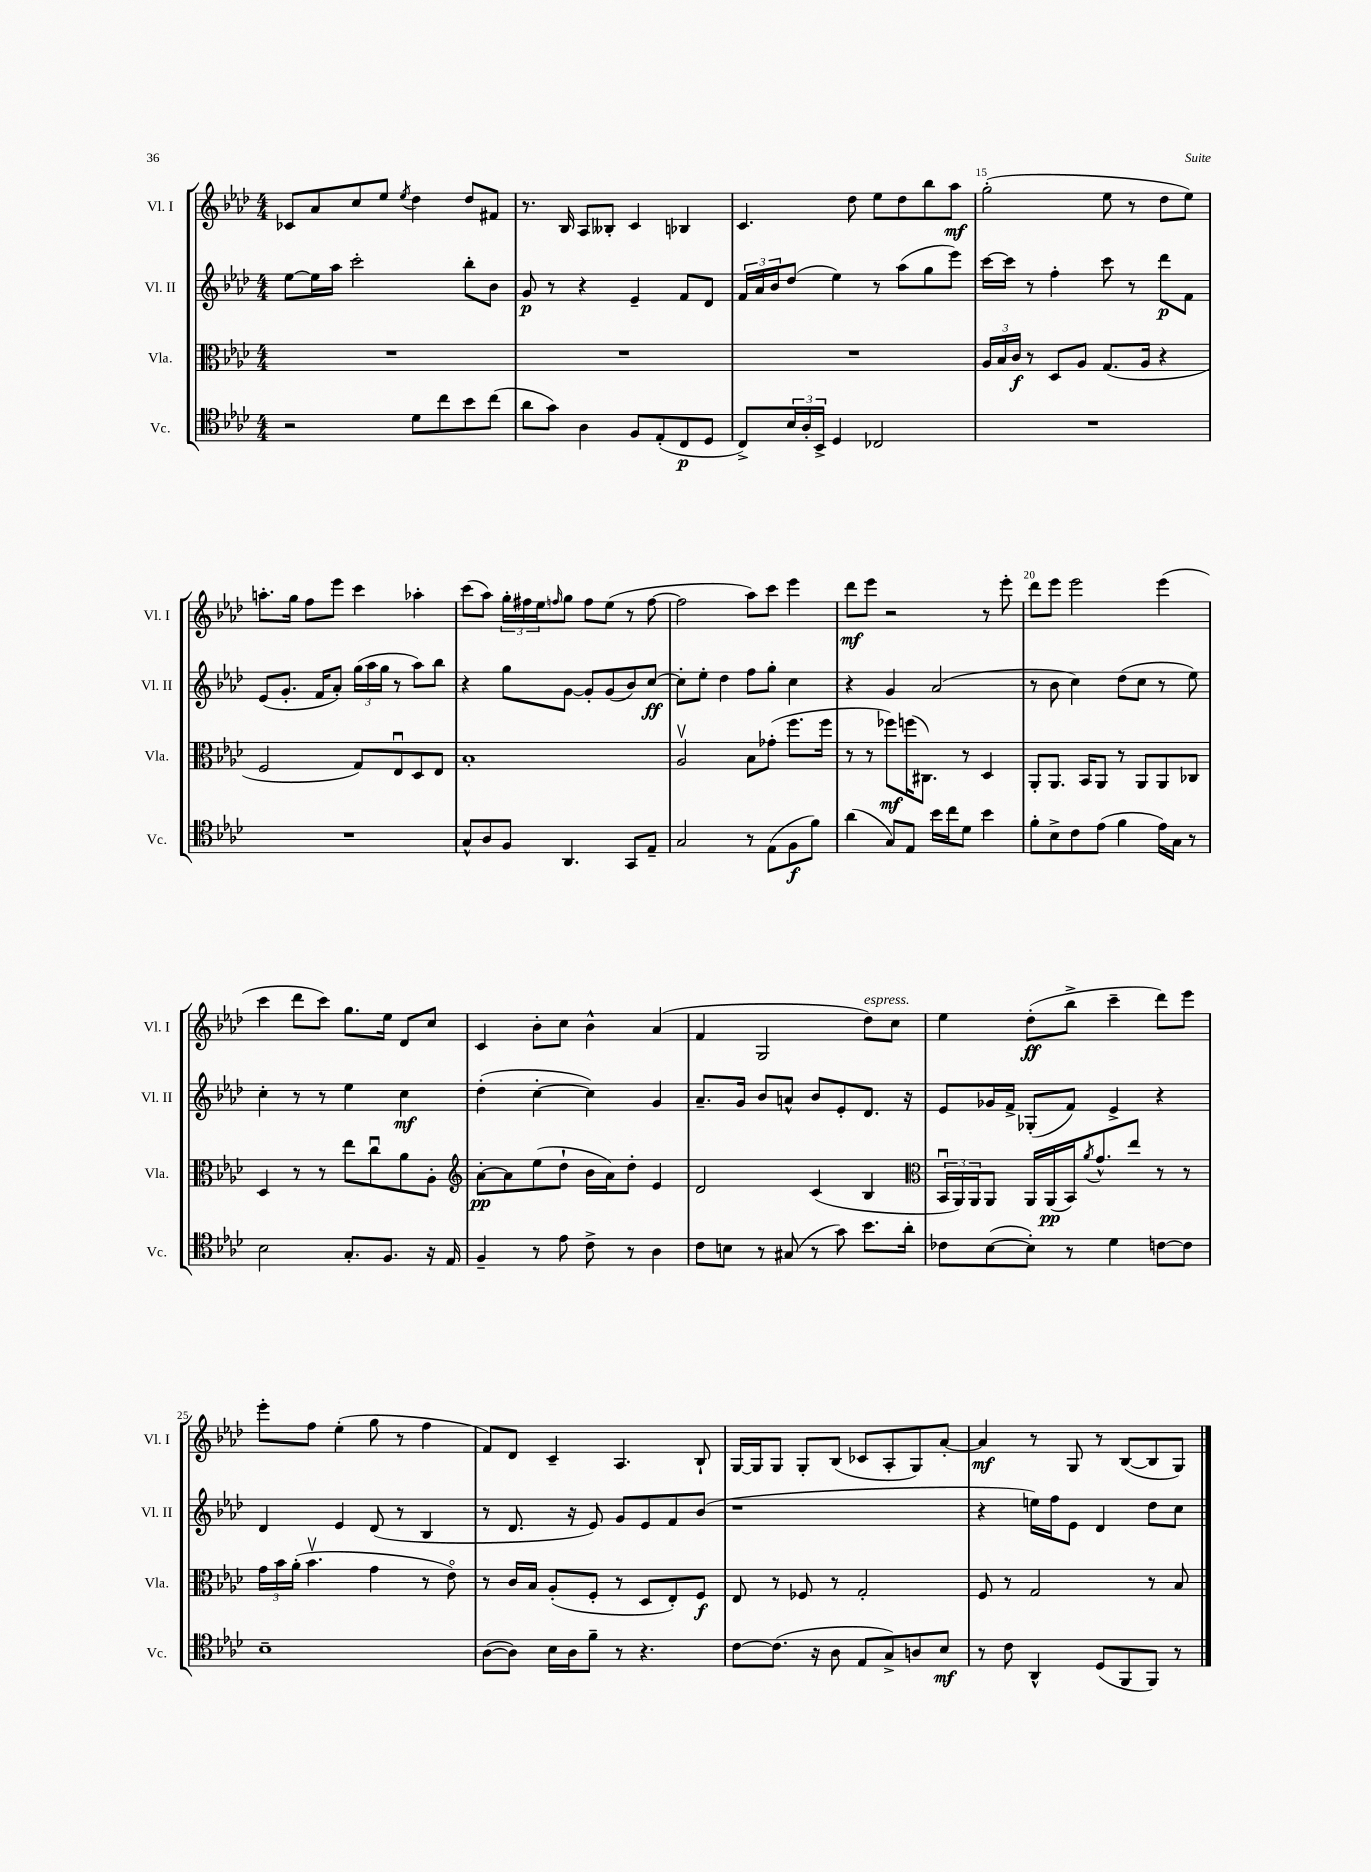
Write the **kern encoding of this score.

**kern	**kern	**kern	**kern
*staff4	*staff3	*staff2	*staff1
*clefC4	*clefC3	*clefG2	*clefG2
*k[b-e-a-d-]	*k[b-e-a-d-]	*k[b-e-a-d-]	*k[b-e-a-d-]
*M4/4	*M4/4	*M4/4	*M4/4
2r	1r	[8ee-	8c-
.	.	16ee-]	8a-
.	.	16aa-	.
.	.	2ccc'	8cc
.	.	.	8ee-
.	.	.	8qee-
8d-	.	.	4dd-
8cc	.	.	.
8b-	.	8bb-'	8dd-
(8cc	.	8b-	8f#
=	=	=	=
8a-	1r	8g	8.r
8g)	.	8r	.
.	.	.	16B-
4A-	.	4r	8A-
.	.	.	8B--'
8F	.	4e-~	4c
(8E-'	.	.	.
8C	.	8f	4B-
8D-	.	8d-	.
=	=	=	=
8C^)	1r	24f	4.c
.	.	24a-	.
.	.	24b-	.
24B-	.	(8dd-	.
24A-'	.	.	.
24BB-^	.	.	.
4D-	.	4ee-)	.
.	.	.	8dd-
2C-	.	8r	8ee-
.	.	(8aa-	8dd-
.	.	8gg	8bb-
.	.	8eee-)	8aa-
=	=	=	=
1r	24A-	[16ccc	(2gg'
.	24B-	.	.
.	.	16ccc]	.
.	24c	.	.
.	8r	8r	.
.	8D-	4ff'	.
.	8A-	.	.
.	(8.G	8ccc	8ee-
.	.	8r	8r
.	16A-	.	.
.	4r	8ddd-	8dd-
.	.	8f	8ee-)
=	=	=	=
1r	2F	(8e-	8.aa'
.	.	8.g'	.
.	.	.	16gg
.	.	.	8ff
.	.	16f	.
.	.	8a-')	8eee-
.	8G)	(24gg	4ccc
.	.	24aa-	.
.	.	24gg	.
.	8E-u	8r	.
.	8D-	8aa-)	4aa-'
.	8E-	8bb-	.
=	=	=	=
8G^^	1B-'	4r	(8ccc
8A-	.	.	8aa-)
8F	.	8gg	24gg'
.	.	.	24ff#
.	.	.	24ee-
.	.	.	16qqff
4.AA-	.	[8g	8gg
.	.	8g']	8ff
.	.	(8g	(8ee-
8GG	.	8b-)	8r
8E-~	.	[8cc	[8ff
=	=	=	=
2G	2A-v	8cc']	2ff]
.	.	8ee-'	.
.	.	4dd-	.
8r	8B-	8ff	8aa-)
(8E-	(8g-'	8gg'	8ccc
8F	8.ff	4cc	4eee-
8f)	.	.	.
.	16ff	.	.
=	=	=	=
(4a-	8r	4r	8ddd-
.	8r	.	8eee-
8G)	8ff-)	4g	2r
8E-	(16ff	.	.
.	8.C#)	.	.
16b-	.	(2a-	.
16cc	.	.	.
8d-	8r	.	.
4b-	4D-	.	8r
.	.	.	8eee-'
=	=	=	=
8f'	8AA-'	8r	8ddd-
8B-^	8.AA-	8b-	8eee-
8c	.	4cc)	2eee-
.	16BB-	.	.
(8e-	8AA-	.	.
4f	8r	(8dd-	.
.	8AA-	8cc	.
16e-)	8AA-	8r	(4eee-
16G	.	.	.
8r	8C-	8ee-)	.
=	=	=	=
2B-	4D-	4cc'	4ccc
.	8r	8r	8ddd-
.	8r	8r	8ccc)
8.G'	8ee-	4ee-	8.gg
.	8ccu	.	.
8.F	.	.	16ee-
.	8a-	4cc	8d-
16r	8A-'	.	8cc
16E-	.	.	.
=	=	=	=
*	*clefG2	*	*
4F~	[8a-'	(4dd-'	4c
.	8a-]	.	.
8r	(8ee-	[4cc'	8b-'
8e-	8dd-`	.	8cc
8c^	16b-	4cc])	4b-^^
.	16a-)	.	.
8r	8dd-'	.	.
4A-	4e-	4g	(4a-
=	=	=	=
8c	2d-	8.a-~	4f
8B	.	.	.
.	.	16g	.
8r	.	8b-	2G
(8G#	.	8a^^	.
8r	(4c	8b-	.
8g)	.	8e-'	.
8.b-	4B-	8.d-	8dd-)
.	.	.	8cc
16a-'	.	16r	.
=	=	=	=
*	*clefC3	*	*
8c-	24BB-u	8e-	4ee-
.	24AA-)	.	.
.	24AA-	.	.
([8B-	8AA-	16g-	.
.	.	16f^	.
8B-'])	16AA-	(8G-'	(8dd-'
.	(16AA-	.	.
8r	16BB-)	8f)	8bb-^
.	8qa-	.	.
.	8.g^^	.	.
4d-	.	4e-^	4ccc~
.	8ee-	.	.
[8c	8r	4r	8ddd-)
8c]	8r	.	8eee-
=	=	=	=
1B-~	24g	4d-	8eee-'
.	24b-	.	.
.	(24a-'	.	.
.	4.b-v	.	8ff
.	.	4e-	(4ee-'
.	4g	(8d-	8gg
.	.	8r	8r
.	8r	4B-	4ff
.	8e-o)	.	.
=	=	=	=
([8A-	8r	8r	8f)
8A-])	16c	8.d-	8d-
.	16B-	.	.
16B-	(8A-'	.	4c~
16A-	.	16r	.
8f~	8F'	8e-)	.
8r	8r	8g	4.A-
4.r	8D-	8e-	.
.	8E-')	8f	.
.	8F	(8b-	8B-`
=	=	=	=
[8c	8E-	1r	[16G
.	.	.	16G]
(8.c]	8r	.	8G
.	8F-	.	8G'
16r	.	.	.
8A-	8r	.	(8B-
8E-	2G'	.	8c-
8G^)	.	.	8A-'
8A	.	.	8G)
8B-	.	.	[8a-'
=	=	=	=
8r	8F	4r	4a-]
8c	8r	.	.
4AA-^^	2G	16ee)	8r
.	.	16ff	.
.	.	8e-	8G
(8D-	.	4d-	8r
8FF	.	.	([8B-
8FF)	8r	8dd-	8B-]
8r	8B-	8cc	8G)
==	==	==	==
*-	*-	*-	*-
